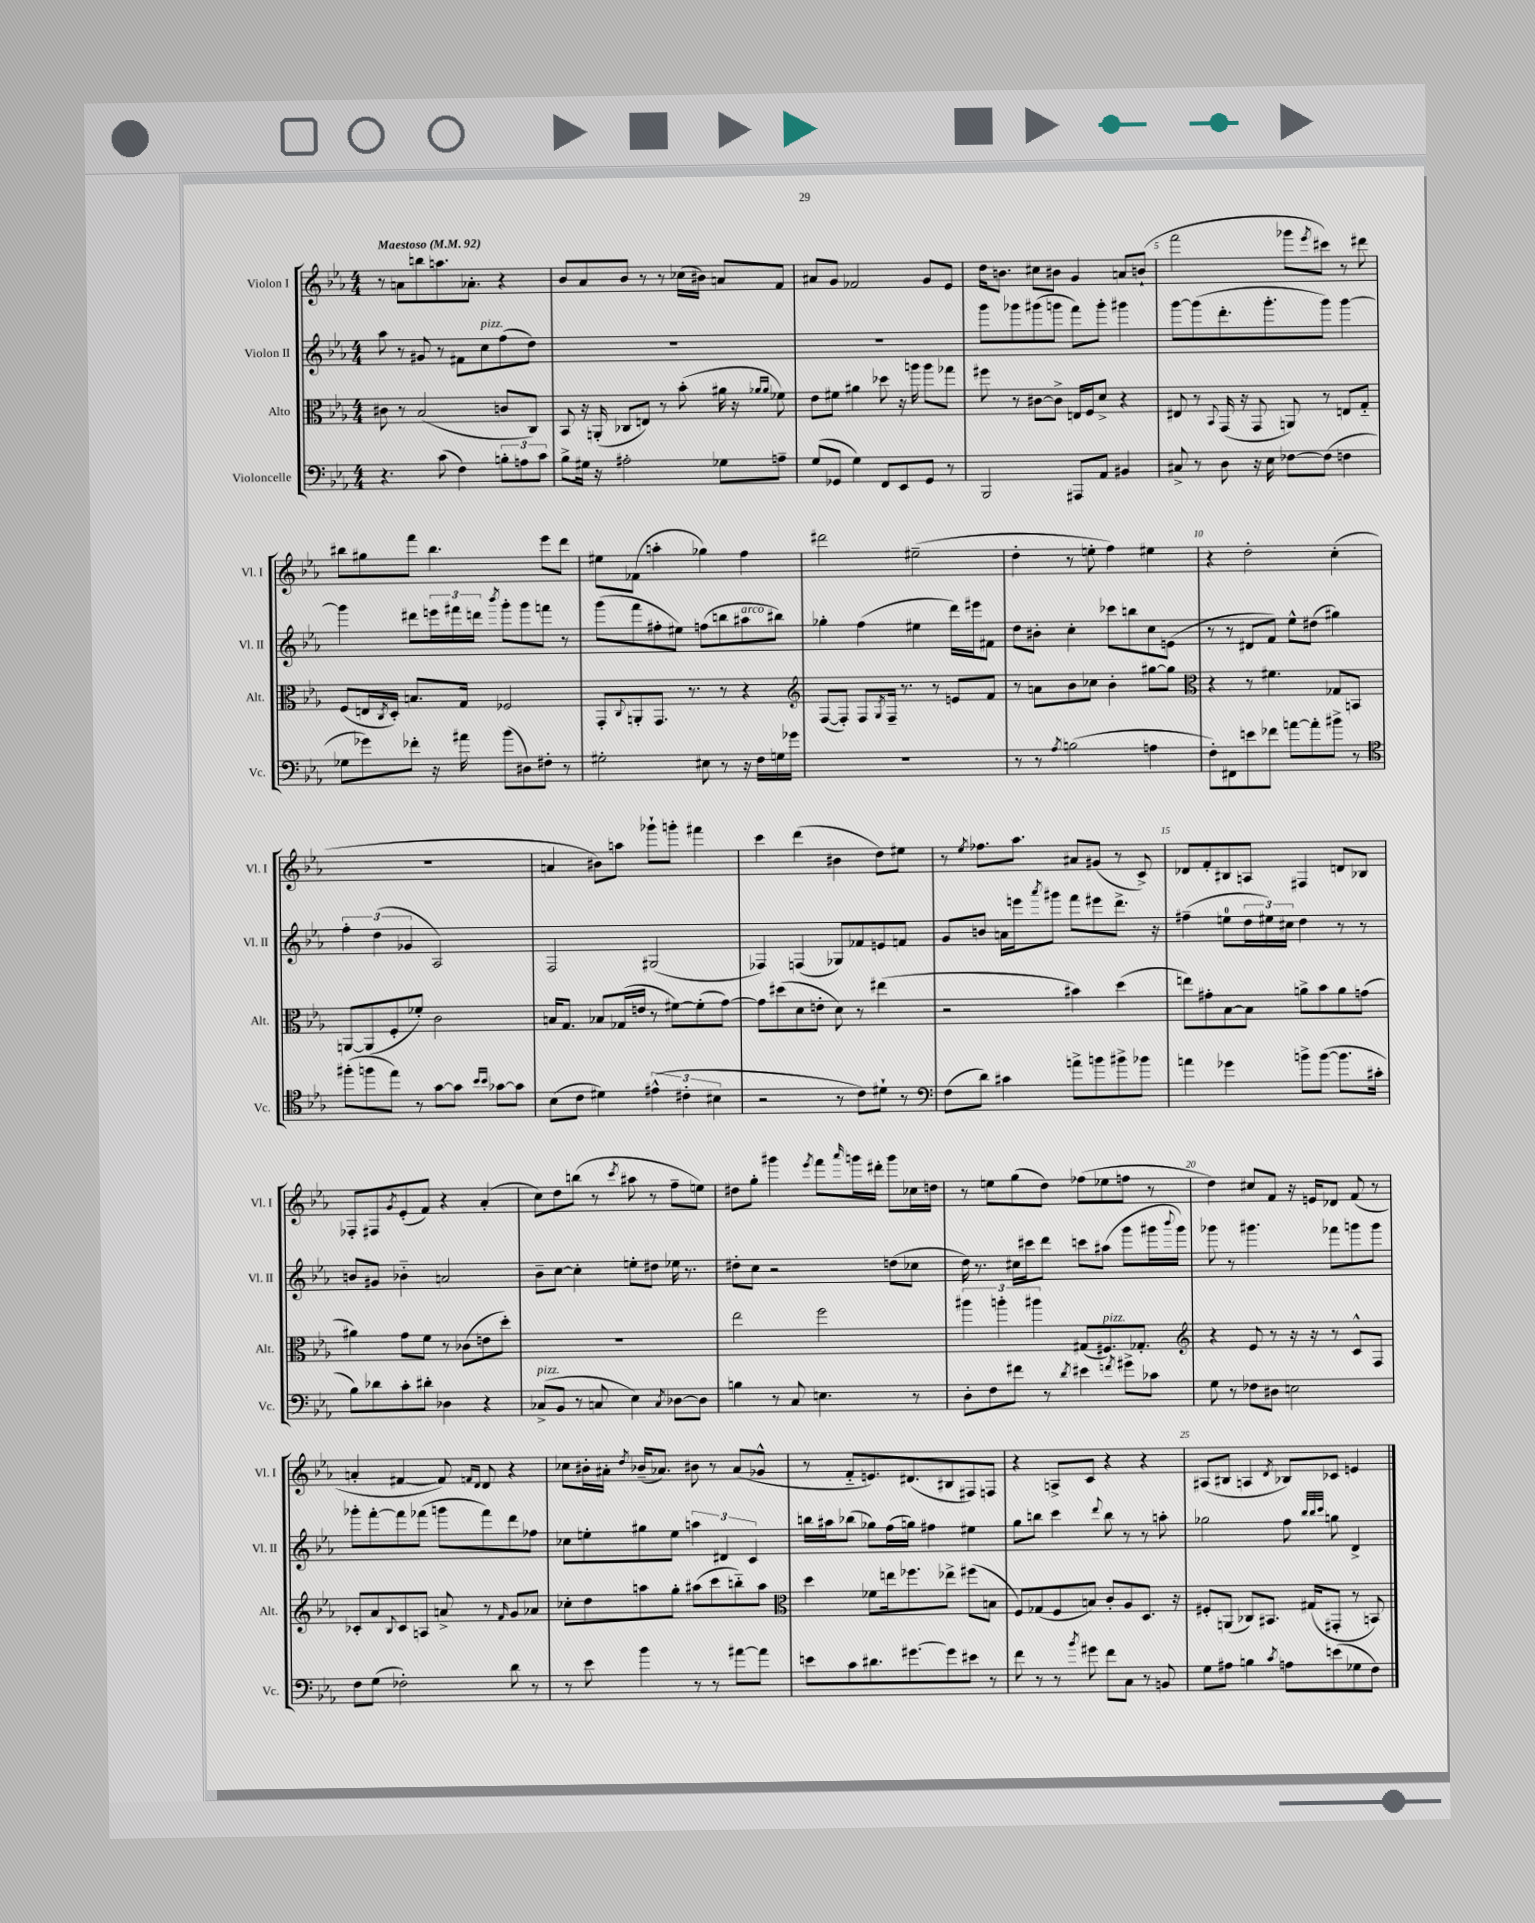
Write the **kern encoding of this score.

**kern	**kern	**kern	**kern
*staff4	*staff3	*staff2	*staff1
*clefF4	*clefC3	*clefG2	*clefG2
*k[b-e-a-]	*k[b-e-a-]	*k[b-e-a-]	*k[b-e-a-]
*M4/4	*M4/4	*M4/4	*M4/4
*MM92	*MM92	*MM92	*MM92
4.r	8c#	8aa-	8r
.	8r	8r	8a
.	(2B-	8g#	8bb
(8c	.	8r	8.aa
4F)	.	8f#	.
.	.	.	8.a-'
.	.	8cc	.
12B'	8c	(8ff	4r
12A	.	.	.
.	8C)	8dd)	.
12c	.	.	.
=	=	=	=
8B-^	8BB-	1r	8b-
16G#	16r	.	8a-
16r	(16AA'	.	.
2A#'	8C-	.	8b-
.	8E)	.	8r
.	8r	.	8r
.	(8b-'	.	(16cc-
.	.	.	16b#)
8G-	16a#	.	8a
.	16r	.	.
.	16qqa-	.	.
.	16qqa-	.	.
8A~	8f-)	.	8f
=	=	=	=
(8G	8e-	1r	8a#
8GG-	8f#	.	8g
4G)	4a#	.	2f-
8FF	8dd-	.	.
8EE-	16r	.	.
.	16aa	.	.
8GG-	8aa	.	8g
8r	8gg-	.	8e-
=	=	=	=
2BBB-	8ff#	8ggg	16dd
.	.	.	8.b
.	8r	8ggg-	.
.	[8c#	(8ggg#	8cc#
.	8c#^]	8ggg	8b#
8AAA#	16E	8fff)	4g
.	16F	.	.
8AA-	8d^	8ggg'	.
4BB#	4r	4ggg#	8a
.	.	.	(8b`
=	=	=	=
8C#^	8E#	[8ggg	2fff
8r	8r	(8ggg]	.
.	8qqBB-	.	.
8D	(16GG	8.ddd'	.
.	16r	.	.
16r	8GG	.	.
16E-	.	8.ggg'	.
[8F-	8AA)	.	8ggg-
.	.	.	8qeee-
(8F-]	8r	8ggg)	8ccc#)
4F	8E	[4ggg	8r
.	8G'~	.	8ddd#
=	=	=	=
8G-	(8F	4ggg]	8bb#
8g-)	16E	.	8gg#
.	8qC	.	.
.	16D')	.	.
8f-'	8.B	8ddd#	8fff
16r	.	24eee	4.bb#
.	.	24fff#	.
16a#	16G	.	.
.	.	24ddd	.
.	.	8qbbb-	.
(8b-	2F-	8ggg'	.
8D#)	.	8ggg	.
8F#'	.	8fff	8eee-
8r	.	8r	8ddd
=	=	=	=
2G#'	8GG'	(8ggg	8ee#
.	8qqC	.	.
.	8AA'	8fff	(8f-
.	8.GG	8ff#'	4aa'
.	.	8ee#)	.
.	8.r	.	.
8E#	.	(8ff	4gg-)
8r	8r	8bb	.
16r	4r	8aa#	4ff
16F	.	.	.
16G	.	8bb#)	.
16g-	.	.	.
=	=	=	=
*	*clefG2	*	*
1r	([8F	4gg-'	2ddd#
.	8F'])	.	.
.	8F	(4ff	.
.	8qG	.	.
.	16F~	.	.
.	8.r	.	.
.	.	4ee#	(2ee#~
.	8r	.	.
.	8e	16ddd)	.
.	.	16eee#	.
.	8f	8f#	.
=	=	=	=
8r	8r	8dd	4dd'
8r	8a	8b#'	.
8qA-	.	.	.
(2B	8b-	4cc'	8r
.	8cc-	.	8ee'
.	4b-'	8ccc-	4ff)
.	.	8bb	.
4A	[8gg#	8cc	4ee#
.	8gg#]	(8e	.
=	=	=	=
*	*clefC3	*	*
8F')	4r	8r	4r
8FF#	.	8r	.
8e	8r	8d#	2dd'
8f-	4.f#	8f)	.
[8a	.	8ee-^^	.
8a']	.	(8dd#	.
8b#^	8G-	4gg#)	(4cc'
8r	8BB	.	.
=	=	=	=
*clefC4	*	*	*
(8ff#'	[8AA	6ff'	1r
8ff	(8AA]	.	.
.	.	(6dd	.
8ee-)	8F'	.	.
.	.	6g-	.
8r	8f-')	.	.
[8g	2c	2A-)	.
8g]	.	.	.
16qqb-	.	.	.
16qqb-	.	.	.
[8g-	.	.	.
8g-]	.	.	.
=	=	=	=
(8B-	16B	2F	4a
.	8.G	.	.
8c	.	.	.
4d#)	8B-	.	8b#)
.	(16G-	.	8aa
.	16e	.	.
(6e#^^	8r	(2G#	8ggg-`
.	[8f#)	.	8ggg'
6c#'	.	.	.
.	(8f#']	.	4fff#
6B#	.	.	.
.	[8g)	.	.
=	=	=	=
2r	8g]	4F-)	4ccc
.	(8dd#	.	.
.	8d	(4F	(4ddd
.	8e'	.	.
8r	8d)	8G-)	4b#
8c)	8r	8f-	.
8d#`	(4ee#	8e	8dd)
8r	.	8f	8ee#
=	=	=	=
*clefF4	*	*	*
(8F	2r	8g	8r
.	.	.	8qee-
8d)	.	8b	8.ff-
4c#	.	16a	.
.	.	16eee	8.aa-
.	.	8qaaa-	.
.	.	8ggg#	.
8a^	4b#)	8fff	8a#
8b	.	8eee#	(8g#
8b#^	(4dd	8.ddd^	8r
8b-	.	.	8c^)
.	.	16r	.
=	=	=	=
4a	8ee)	(4ff#~	8d-
.	8g#'	.	8f'
4g-	[8B-	8ee	8B#
.	8B-]	24dd	8A
.	.	24ee#)	.
.	.	24cc#	.
8b^	8a^	4dd	4F#
([8b	8b-	.	.
8.b]	8a	8r	8d
.	(8g	8r	8B-
16c#'	.	.	.
=	=	=	=
8B-)	4a#)	8b	8F-'
8d-	.	8g#	8F#
.	.	.	8qg
8c'	8g	4b-'~	(8e-'
8d#'	8f	.	8f)
4D-	8r	2a	4r
.	(8c-	.	.
4r	8e	.	(4a-'
.	8dd')	.	.
=	=	=	=
(8C-^	1r	8b-~	8cc)
8BB-	.	[8cc	8dd
8r	.	4cc']	(8bb
8C	.	.	8r
.	.	.	8qccc
4E-)	.	8ee'	8aa#
.	.	8dd#	8r
8qC	.	.	.
[8D-	.	16ee-	8ff~
.	.	8.r	.
8D-]	.	.	8ee)
=	=	=	=
4B	2ee-	8dd#'	8dd#
.	.	8cc	8gg'
8r	.	2r	4ggg#
8C	.	.	.
.	.	.	8qeee-
4.E	2ff	.	8fff
.	.	.	16qqaaa-
.	.	.	16ggg
.	.	.	16ddd#'
.	.	(8dd	8ggg
8r	.	8cc-	16cc-
.	.	.	16dd
=	=	=	=
8D'	6aa#	16dd)	8r
.	.	8.r	.
8F	.	.	8ee
.	6aa'	.	.
8f#	.	16cc#	(8gg
.	.	16ccc#	.
.	6aa#	.	.
8r	.	8ddd	8dd)
8qd	.	.	.
4e#	(8G#	8ccc	(8ff-
.	8.F#)	(8aa#	8ee-
8qf	.	.	.
8g#^	.	8ggg	8ff
.	8.G-'	.	.
8c-	.	16ggg#	8r
.	.	8qqbbb-	.
.	.	16ggg#)	.
=	=	=	=
*	*clefG2	*	*
8G	4r	8ggg-	4dd)
8r	.	8r	.
8F-	8e-	4.ggg#	8cc#
8D#	8r	.	8f
2E	16r	.	16r
.	16r	.	16e
.	8r	8fff-	8d-
.	8c^^	8ggg	(8f
.	8F	8ggg	8r
=	=	=	=
8F	8c-'	8ggg-'	4a'
(8G	8a-	[8fff'	.
.	8qqB-	.	.
2F-')	8c-	8fff]	[4f#
.	8A	(8fff-	.
.	8a^	8ggg	8f#])
.	.	.	16qqf
.	.	.	16qqd
.	8r	8fff-)	8d
.	16qqf	.	.
8d	8g	8ddd	4r
8r	8a-	8ff-	.
=	=	=	=
8r	8cc-'	8cc-	8cc-
8e-	8dd	8ee'	16b#'
.	.	.	16a#'
.	.	.	8qdd
4b-	8aa	8gg#	(16b-~
.	.	.	8.a-)
.	8gg'	8ee	.
8r	(8aa#	6aa	8b#
8r	8ccc	.	8r
.	.	6d#	.
[8a#	8bb'~)	.	(8a-
.	.	6c	.
8a#]	8aa#	.	8g-^^
=	=	=	=
*	*clefC3	*	*
8e	4dd	16bb	8r
.	.	16aa#	.
8c	.	(8bb-	8f'~
8.d#	8f-	8gg-)	8.e)
.	16ee	(16ff	.
[8.g#	8.ff-	16gg)	(8.d#
.	.	4ff#	.
8g#]	8ee-^	.	8B#
8e#	(8ff#	4ee#	8F#)
8r	8B	.	8F
=	=	=	=
8f	8F)	8gg	4r
8r	(8G-	8bb	.
8r	8F	4ccc	8A^
8qb-	.	.	.
8g#	8B)	.	8c
.	.	8qqddd	.
8f	8c'	8bb	4r
8C	8A-	8r	.
8r	8.D	8r	4r
8BB	.	8aa'	.
.	16r	.	.
=	=	=	=
8G	8F#'	2gg-	(8A#
8A#	(8AA	.	8B#
4B	8C-)	.	4A
.	8.BB#	.	.
8qc	.	.	8qd
8A	.	8ff	8B-)
.	(16G#	.	.
.	.	32qqbb-	.
.	.	32qqbb-	.
.	.	32qqccc	.
(8e	8GG#'	8gg	8c-
8G-	8r	4d^	4e
8F)	8BB)	.	.
==	==	==	==
*-	*-	*-	*-
